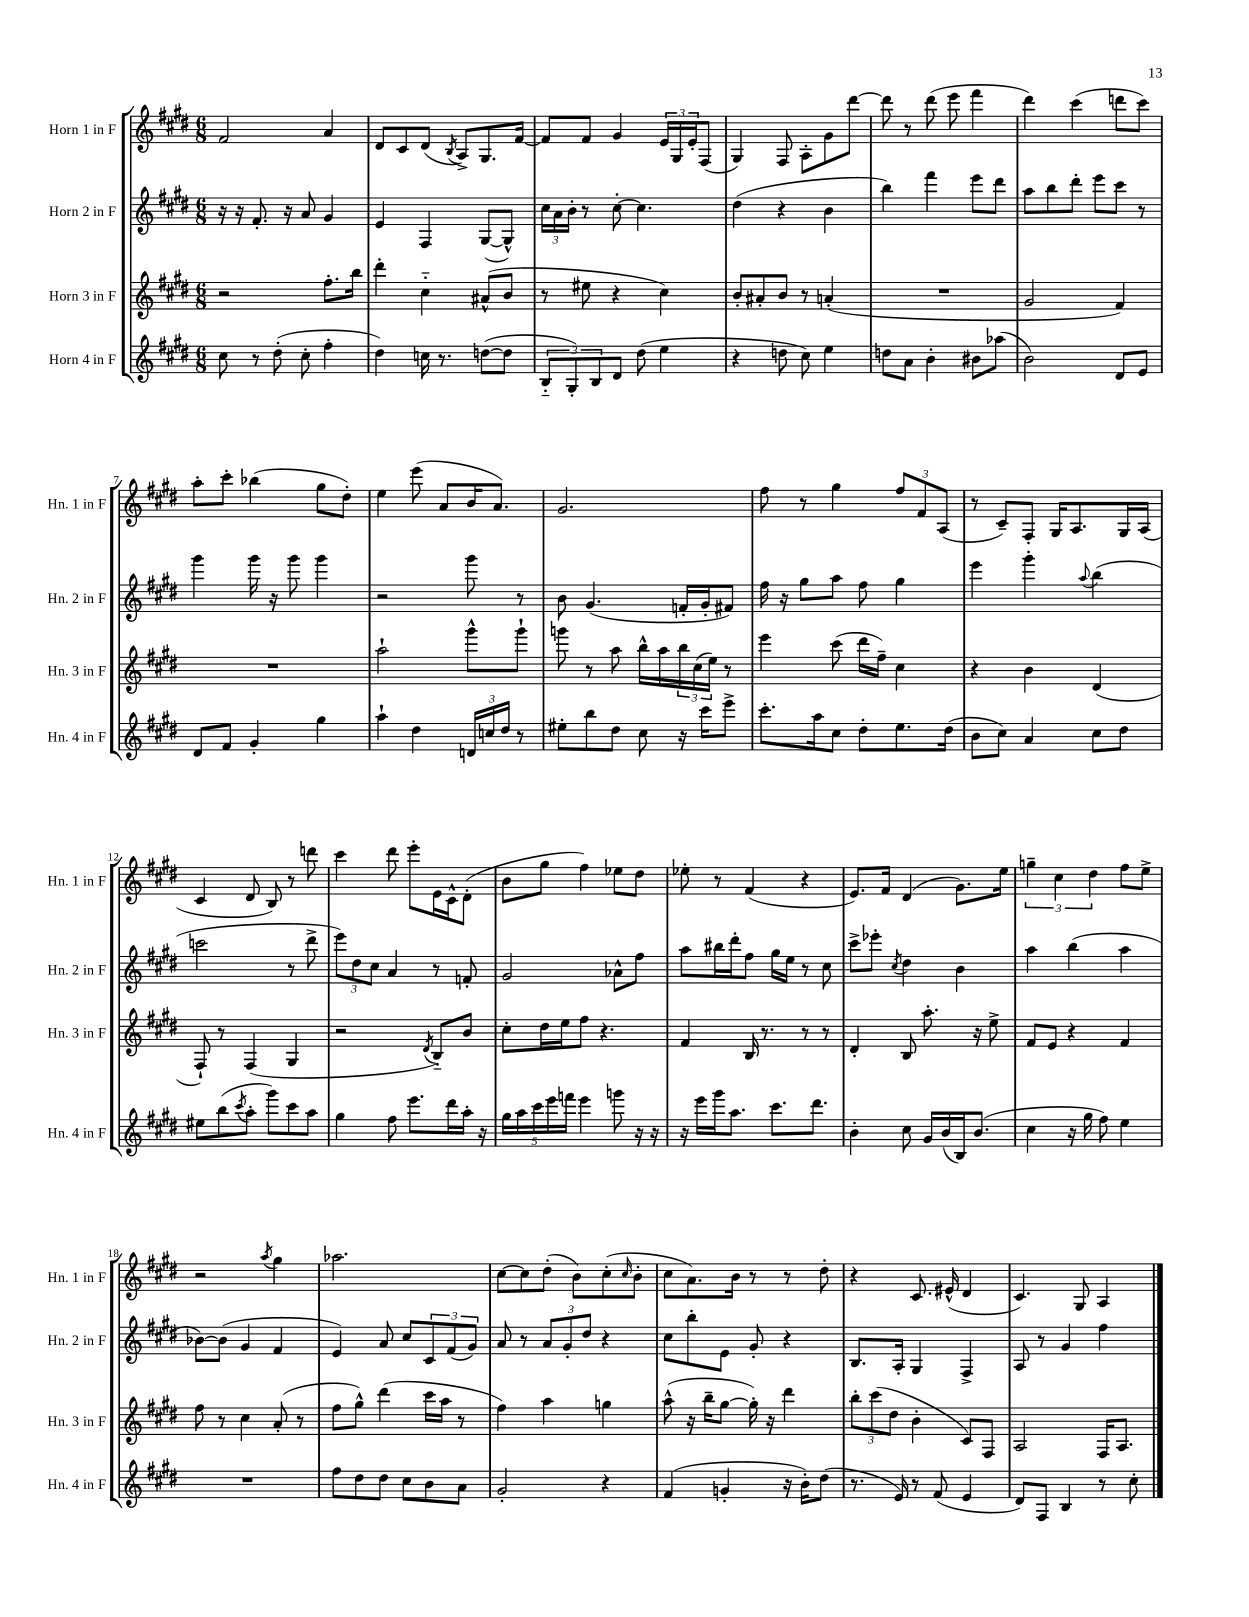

**kern	**kern	**kern	**kern
*staff4	*staff3	*staff2	*staff1
*clefG2	*clefG2	*clefG2	*clefG2
*k[f#c#g#d#]	*k[f#c#g#d#]	*k[f#c#g#d#]	*k[f#c#g#d#]
*M6/8	*M6/8	*M6/8	*M6/8
8cc#	2r	16r	2f#
.	.	16r	.
8r	.	8.f#'	.
(8dd#'	.	.	.
.	.	16r	.
8cc#'	.	8a	.
4ff#'	8.ff#'	4g#	4a
.	16bb	.	.
=	=	=	=
4dd#)	4ddd#'	4e	8d#
.	.	.	8c#
16cc	4cc#'~	4F#	(8d#
8.r	.	.	.
.	.	.	8qB
.	.	.	8A^)
([8dd	(8a#^^	([8G#	8.G#
8dd]	8b	8G#^^])	.
.	.	.	[16f#
=	=	=	=
12B'~	8r	24cc#	8f#]
.	.	24a	.
12G#')	.	24b'	.
.	8ee#	8r	8f#
12B	.	.	.
8d#	4r	[8cc#'	4g#
(8dd#	.	4.cc#]	.
4ee	4cc#)	.	24e
.	.	.	24G#
.	.	.	24e'
.	.	.	(8F#
=	=	=	=
4r	8b'	(4dd#	4G#)
.	8a#'	.	.
8dd	8b	4r	8F#
8cc#)	8r	.	8A'
4ee	(4a'	4b	8g#
.	.	.	[8ddd#
=	=	=	=
8dd	2.r	4bb)	8ddd#]
8a	.	.	8r
4b'	.	4fff#	(8ddd#
.	.	.	8eee
8b#	.	8eee	4fff#
(8aa-	.	8ddd#	.
=	=	=	=
2b)	2g#	8aa	4ddd#)
.	.	8bb	.
.	.	8ddd#'	(4ccc#
.	.	8eee	.
8d#	4f#)	8ccc#	8ddd
8e	.	8r	8ccc#)
=	=	=	=
8d#	2.r	4ggg#	8aa'
8f#	.	.	8ccc#'
4g#'	.	16ggg#	(4bb-
.	.	16r	.
.	.	8ggg#	.
4gg#	.	4ggg#	8gg#
.	.	.	8dd#')
=	=	=	=
4aa`	2aa`	2r	4ee
4dd#	.	.	(8eee
.	.	.	8a
24d	8ggg#^^	8ggg#	16b
24cc	.	.	.
.	.	.	8.a)
24dd#	.	.	.
8r	8ggg#`	8r	.
=	=	=	=
8ee#'	8ggg	8b	2.g#
8bb	8r	(4.g#	.
8dd#	8aa	.	.
8cc#	16bb^^	.	.
.	16aa	.	.
16r	24bb	16f'	.
.	(24cc#	.	.
16ccc#	.	16g#'	.
.	24ee)	.	.
8eee^	8r	8f#)	.
=	=	=	=
8.ccc#'	4eee	16ff#	8ff#
.	.	16r	.
.	.	8gg#	8r
16aa	.	.	.
8cc#	(8ccc#	8aa	4gg#
8dd#'	16ddd#	8ff#	.
.	16ff#~)	.	.
8.ee	4cc#	4gg#	12ff#
.	.	.	12f#
.	.	.	(12A
(16dd#	.	.	.
=	=	=	=
8b	4r	4eee	8r
8cc#)	.	.	8c#~)
4a	4b	4ggg#'	8F#'
.	.	.	16G#
.	.	.	8.A
.	.	8qqaa	.
8cc#	(4d#	(4bb	.
8dd#	.	.	16G#
.	.	.	(16A
=	=	=	=
8ee#	8F#`)	2ccc	4c#
(8bb	8r	.	.
8qccc#	.	.	.
8aa'	(4F#	.	8d#
8ggg#)	.	.	8B)
8ccc#	4G#	8r	8r
8aa	.	8ddd#^	8ddd
=	=	=	=
4gg#	2r	12eee)	4ccc#
.	.	12dd#	.
.	.	12cc#	.
8ff#	.	4a	8ddd#
8.eee	.	.	8eee'
.	8qd#	.	.
.	8B'~)	8r	16e
16ddd#	.	.	16c#^^
16aa'	8b	8f'	(8d#'
16r	.	.	.
=	=	=	=
20gg#	8cc#'	2g#	8b
20aa	.	.	.
20ccc#	.	.	.
.	16dd#	.	8gg#
20eee	.	.	.
.	16ee	.	.
20fff	.	.	.
4eee	8ff#	.	4ff#)
.	4.r	.	.
8ggg	.	8a-^^	8ee-
16r	.	8ff#	8dd#
16r	.	.	.
=	=	=	=
16r	4f#	8aa	8ee-'
16eee	.	.	.
16ggg#	.	16bb#	8r
8.aa	.	16ddd#'	.
.	16B	8ff#	(4f#
.	8.r	.	.
8.ccc#	.	16gg#	.
.	.	16ee	.
.	8r	8r	4r
8.ddd#	.	.	.
.	8r	8cc#	.
=	=	=	=
4b'	4d#'	8ccc#^	8.e)
.	.	8eee-'	.
.	.	.	16f#
.	.	8qcc#	.
8cc#	8B	4dd#	(4d#
16g#	8.aa'	.	.
(16b	.	.	.
16B)	.	4b	8.g#)
(8.b	16r	.	.
.	8ee^	.	.
.	.	.	16ee
=	=	=	=
4cc#	8f#	4aa	6gg~
.	8e	.	.
.	.	.	6cc#
16r	4r	(4bb	.
16gg#	.	.	.
.	.	.	6dd#
8ff#)	.	.	.
4ee	4f#	4aa	8ff#
.	.	.	8ee^
=	=	=	=
2.r	8ff#	[8b-)	2r
.	8r	(8b-]	.
.	4cc#	4g#	.
.	.	.	8qaa
.	(8a'	4f#	4gg#
.	8r	.	.
=	=	=	=
8ff#	8ff#	4e)	2.aa-
8dd#	8gg#^^)	.	.
8dd#	(4ddd#	8a	.
8cc#	.	8cc#	.
8b	16ccc#	12c#	.
.	16aa	.	.
.	.	(12f#	.
8a	8r	.	.
.	.	12g#)	.
=	=	=	=
2g#'	4ff#)	8a	[8cc#
.	.	8r	8cc#]
.	4aa	12a	(8dd#'
.	.	12g#'	.
.	.	.	8b)
.	.	12dd#	.
4r	4gg	4r	(8cc#'
.	.	.	16qqcc#
.	.	.	8b'
=	=	=	=
(4f#	(8aa^^	8cc#	8cc#
.	16r	8bb'	8.a)
.	16bb~	.	.
4g'	[8gg#	8e	.
.	.	.	16b
.	16gg#'])	8g#'	8r
.	16r	.	.
16r	4ddd#	4r	8r
16b')	.	.	.
(8dd#	.	.	8dd#'
=	=	=	=
8.r	12bb'	8.B	4r
.	(12ccc#	.	.
.	12dd#	.	.
16e)	.	16A'	.
8r	4b'	4G#	8.c#
(8f#	.	.	.
.	.	.	(16e#^^
4e	8c#)	4F#^	4d#
.	8F#	.	.
=	=	=	=
8d#)	2A	8A	4.c#)
8F#	.	8r	.
4B	.	4g#	.
.	.	.	8G#
8r	16F#	4ff#	4A
.	8.A	.	.
8cc#'	.	.	.
==	==	==	==
*-	*-	*-	*-
